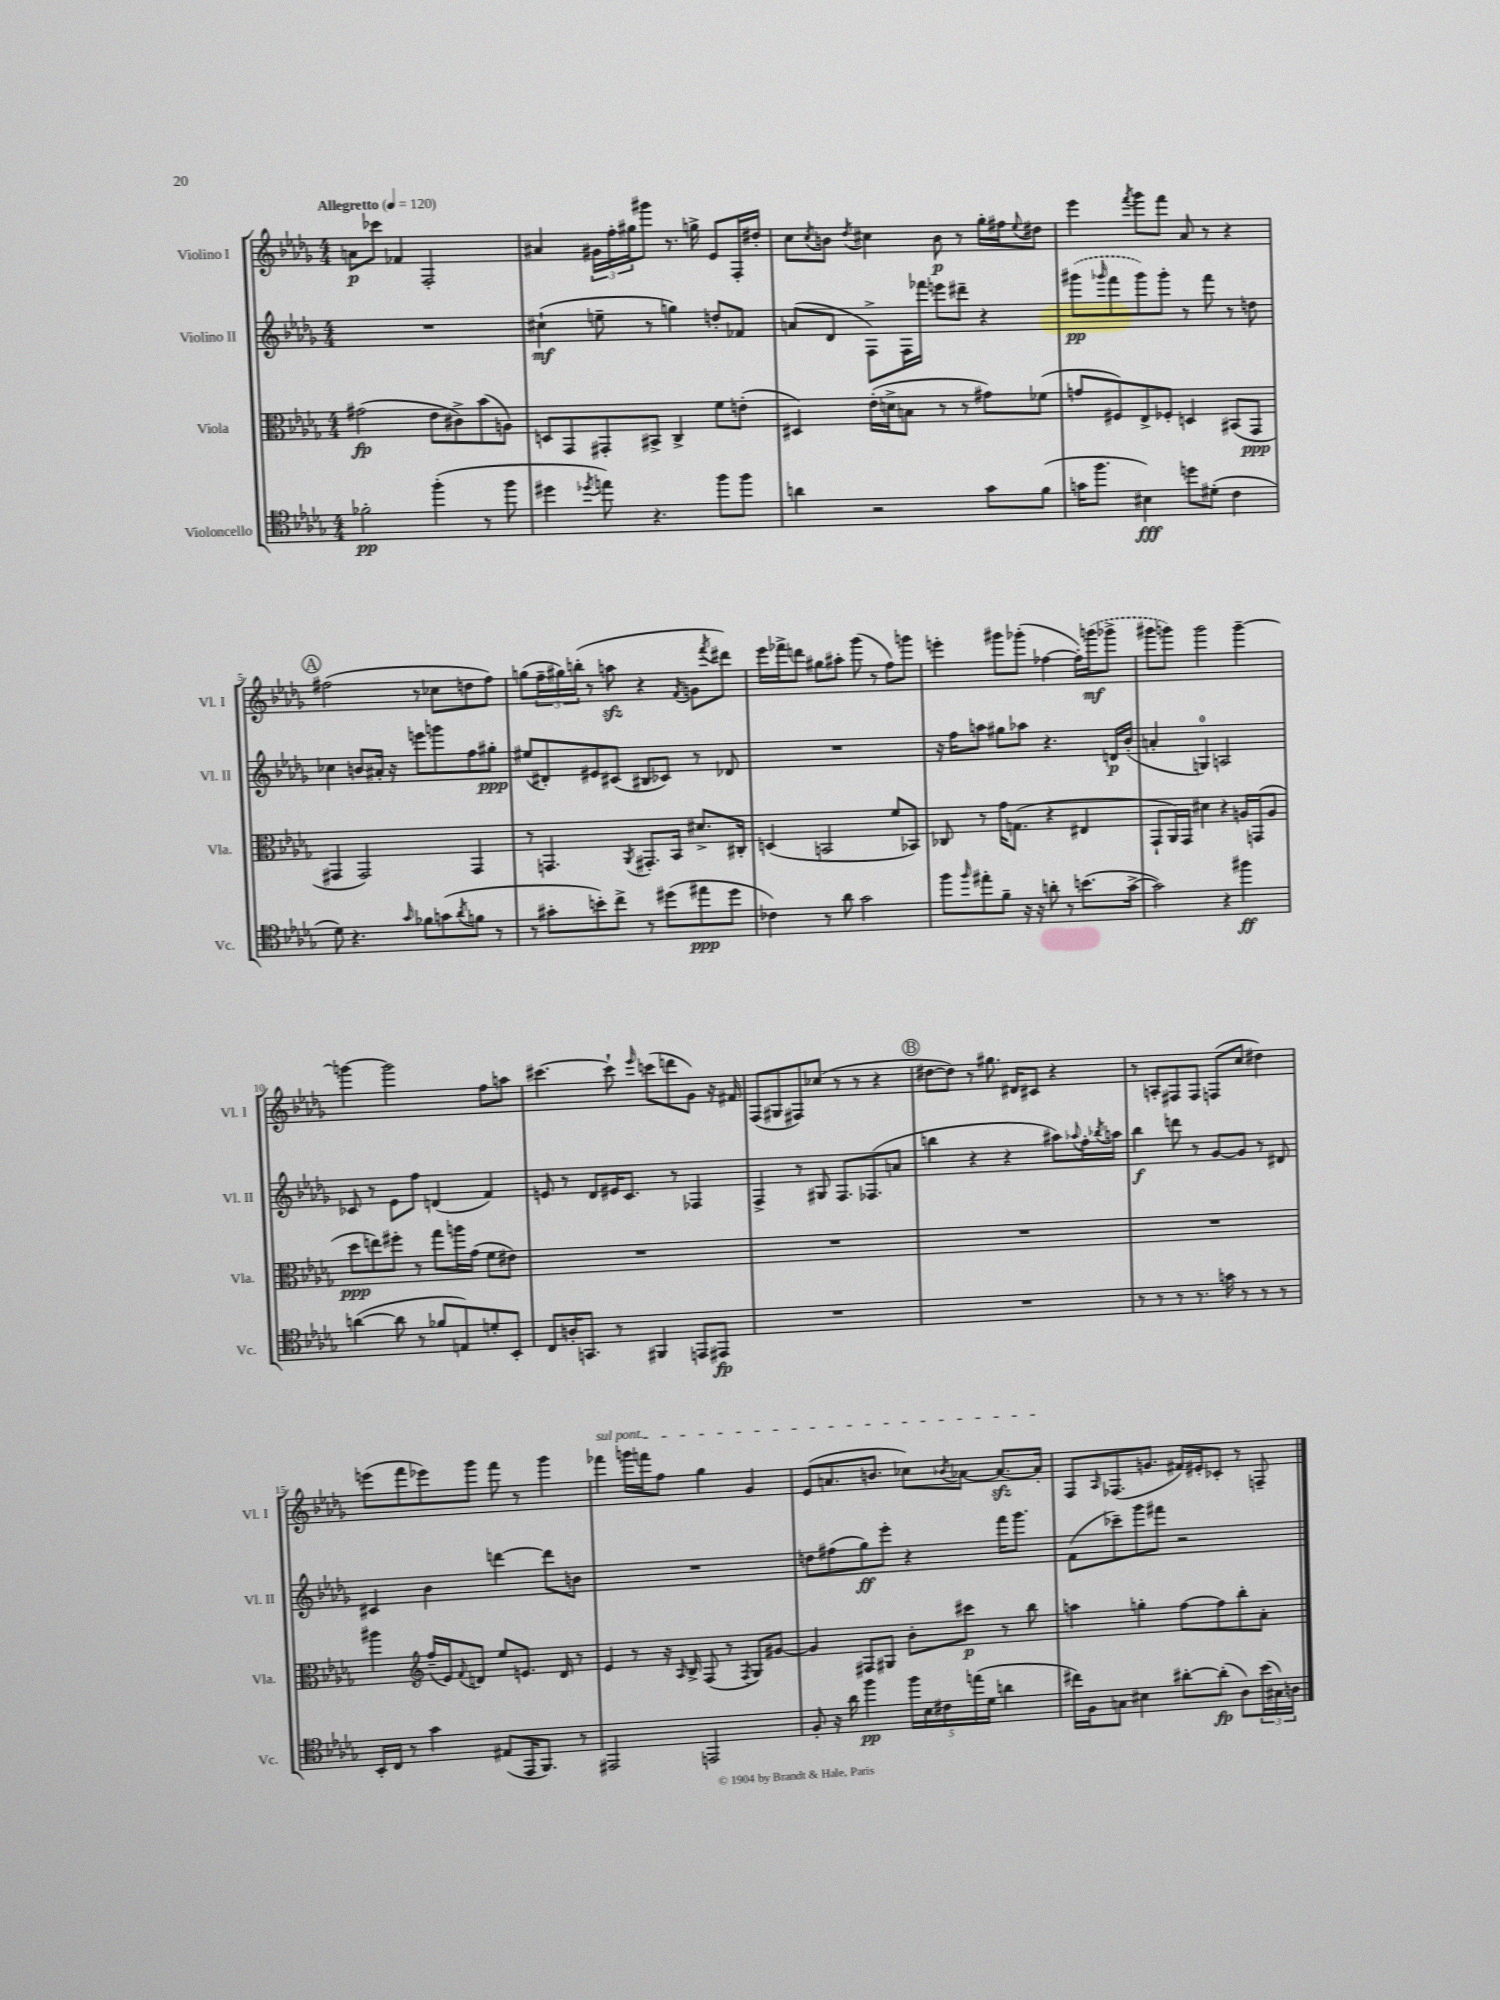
<<
\new StaffGroup <<
\new Staff = "s0" \with { instrumentName = "Violino I" shortInstrumentName = "Vl. I" } {
    \clef treble \key des \major \numericTimeSignature \time 4/4 \tempo "Allegretto" 4 = 120
    a'8\p ces'''8 fes'4 f2-. |
    ais'4 \tuplet 3/2 { gis'16 f''16-. gis''16 } gis'''8 r8. g''16-> ees'8 f16-. dis''16-. |
    c''8 \acciaccatura { c''8 } b'8 \acciaccatura { des''8 } cis''4 b'8\p r8 ges''16-. fis''16 \appoggiatura { ees''8 } dis''8 |
    ees'''4 \acciaccatura { f'''8 } ges'''8 f'''8 aes'8 r8 r4 |
    \mark \markup { \circle "A" } fis''2( r8 ces''8 d''8 fis''8) |
    g''8( \tuplet 3/2 { f''16-- gis''16) b''16-.( } r8 a''8\sfz r4 \acciaccatura { f'8 } g'8 \acciaccatura { f'''8 } dis'''8) |
    ees'''16 fes'''16-> d'''8 gis''8 ais''8-. ges'''8( r8 f''8) g'''8 |
    e'''4-. gis'''8 ges'''8-.( fes''4~ fes''16-.) \once \slurDashed g'''16\mf( ges'''8-> |
    gis'''8 g'''8) g'''2 g'''4~-- |
    g'''4~ g'''2 f''8 a''8 |
    cis'''4.~ cis'''8-! \grace { ees'''16 } c'''8( d'''8 ges'8) r16 fis'16 |
    f8( gis8 fis8) ces''8( r8 r8 r4 |
    \mark \markup { \circle "B" } dis''8~ dis''8) r8 gis''8. dis'16 cis'8 r4 |
    r8 a8-. fis8 fis8 f8( c''8 dis''4) |
    e'''8( f'''8 ees'''8) ges'''8 f'''8 r8 ges'''4 |
    \once \override TextSpanner.bound-details.left.text = \markup { \italic "sul pont." } fes'''4\startTextSpan g'''16 f'''16 f''8 ges''4 ges'4 |
    ees'8( a'8. b'8. ces''8) \acciaccatura { bes'8 } aes'8~ aes'8.~\sfz aes'16-.\stopTextSpan |
    f8 \grace { aes16 } fes8.( g'8. fis'16) eis'16-. ces'8-. r8 f8-- \bar "|." |
}
\new Staff = "s1" \with { instrumentName = "Violino II" shortInstrumentName = "Vl. II" } {
    \clef treble \key des \major \numericTimeSignature \time 4/4
    R1 |
    cis''4-!\mf( e''8-- r8 g''4) d''8-. fes'8 |
    a'8( des'8 f8->) f16 fes'''16 e'''8 dis'''8-- r4 |
    \once \slurDashed gis'''8\pp( \grace { ges'''16 } f'''8 ges'''8) ges'''8-. r8 f'''8 r8 d''8 |
    \mark \markup { \circle "A" } ces''4 b'8 ais'16-. r16 e'''8 g'''8 f''8 gis''8-.\ppp |
    eis''8( dis'8-.) eis'8 cis'8( bis8 ces'8) r8 des'8 |
    R1 |
    r16 f''16 a''8 gis''8 aes''8 r4. d'16\p bes'16-.( |
    a'4-. g4-0) a2 |
    ces'8 r8 ees'8 f''8 d'4( f'4) |
    e'8 r8 des'8 eis'16 c'8. r8 fes4 |
    f4-> r8 gis8 f8. fes8.( a'8 |
    \mark \markup { \circle "B" } b''4 r4 r4 ais''8) \appoggiatura { aes''8 } f''16-. \acciaccatura { bes''8 } a''16 |
    bes''4\f d'''8 r8 ges'8~ ges'8 r8 dis'8 |
    cis'4 bes'4 d'''4~ d'''8 b'8 |
    R1 |
    d''8 fis''8( ges''8\ff) ees'''8-. r4 f'''16 ges'''8. |
    f'8( ces'''8--) ges'''8 fis'''8 r2 \bar "|." |
}
\new Staff = "s2" \with { instrumentName = "Viola" shortInstrumentName = "Vla." } {
    \clef alto \key des \major \numericTimeSignature \time 4/4
    gis'2\fp( ees'8 cis'8->) bes'8( a8) |
    d8 ges,8 gis,8-. bis,8-> c4-> f'8 e'8-.( |
    dis4) ees'16-.( d'16-> b8 r8 r8 gis'8) fes'8( |
    g'8 fis8) ees8-> fes8-. d4 bis,8( ges,8\ppp |
    \mark \markup { \circle "A" } gis,4 gis,2) gis,4 |
    r8 g,4. \acciaccatura { aes,8 } gis,8.-. bes,16 dis'8.-> cis16-. |
    d4( b,2 f'8 bes,8) |
    ces8 r8 ges'16 g8.( r4 eis4 |
    ges,8-! aes,16) ges,16 dis'4 r4 a16 g,16( a8 |
    des''8\ppp e''8) fis''8-. r8 ges''8 a''16 ges'16( f'8 eis'8) |
    R1 |
    R1 |
    \mark \markup { \circle "B" } R1 |
    R1 |
    ais''4 \clef treble f''16--( ees'16) \appoggiatura { f'8 } d'8 ees''8 e'8. d'16 r8 |
    ees'4 r8 r16 \grace { aes16 } bes16-> f8( r8 \acciaccatura { f8 } ges8) gis'8~ |
    gis'4 fis8 gis8 bes'8-. cis'''8\p r8 bes''8 |
    a''4 g''4-. f''8~ f''8 bes''8-. aes'8-. \bar "|." |
}
\new Staff = "s3" \with { instrumentName = "Violoncello" shortInstrumentName = "Vc." } {
    \clef tenor \key des \major \numericTimeSignature \time 4/4
    fes'2-.\pp f''4-.( r8 f''8 |
    dis''4 \acciaccatura { des''8 } e''8) r4. f''8 f''8 |
    a'4 r2 ges'8 f'8( |
    g'16 f''8. bis4\fff) d''8 dis'8-.( c'4 |
    \mark \markup { \circle "A" } des'8) r4. \grace { ges'16 } fes'8 g'8( \acciaccatura { aes'8 } f'8 r8 |
    r8 gis'8-. b'8-.) c''8-> r8 dis''8( eis''8\ppp dis''8 |
    ces'4) r8 aes'8 ges'2 |
    f''8 \grace { f''16 } eis''8-. f'8-- r16 r16 a'8-. r8 b'8.( ges'16~-> |
    ges'2) r4 fis''4\ff |
    a'4~( a'8 r8 fes'8 e8) d'8-. bes,8-. |
    c8 a16-. g,8. r8 fis,4 e,8 eis,8\fp |
    R1 |
    \mark \markup { \circle "B" } R1 |
    r8 r8 r8 r8. g'16 r8 r8 r8 |
    bes,16-. c16 r8 ges'4 eis8( ees,16 f,8.) r8 |
    eis,2 e,2 |
    f8-. r16 aes'16 f''4\pp \tuplet 5/4 { f''16 bes16 cis'16 e''16( des'16 } a'4 |
    cis''16) f16 g8 bis4 ais'8~-. ais'8-.\fp( aes8) \tuplet 3/2 { bes'16( gis16) a16 } \bar "|." |
}
>>
>>
